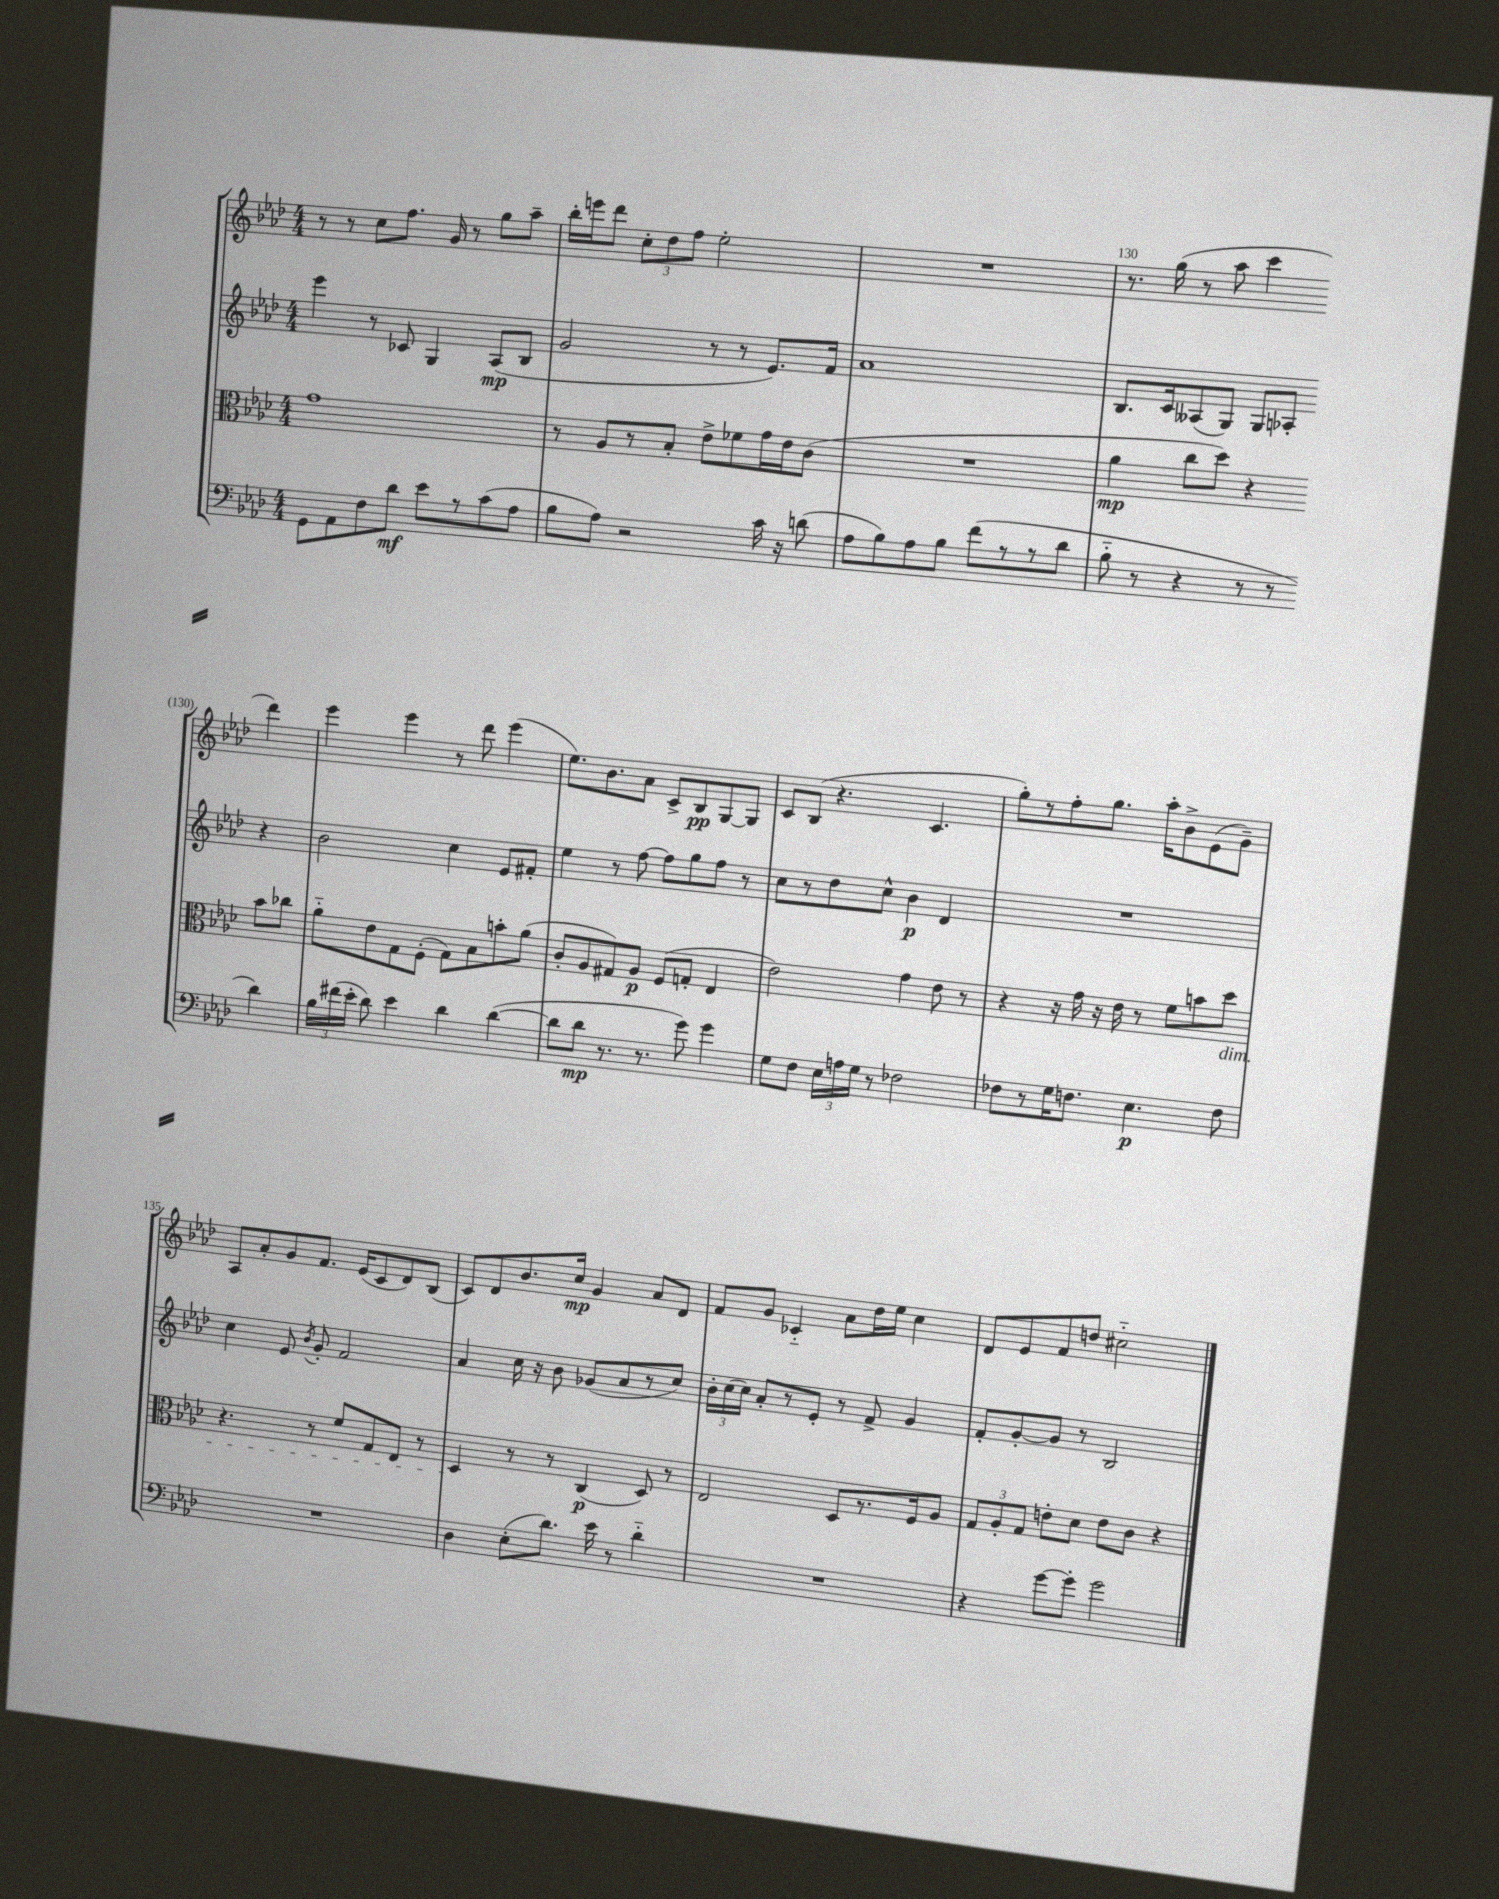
<<
\new StaffGroup <<
\new Staff = "s0" {
    \clef treble \key aes \major \numericTimeSignature \time 4/4
    \autoBeamOff r8 r8 c''8[ f''8.] g'16 r8 g''8[ aes''8]-- |
    bes''16[-. e'''16 des'''8] \tuplet 3/2 { c''8[-. des''8 f''8] } ees''2-. |
    R1 |
    r8. g''16( r8 aes''8 c'''4 des'''4) |
    ees'''4 ees'''4 r8 des'''8 ees'''4( |
    ees''8.[) bes'8. aes'8] c'8[-> bes8\pp g8~ g8] |
    c'8[ bes8]( r4. c'4. |
    g''8[-.) r8 f''8-. g''8.] aes''16[-. bes'8-> ees'8( g'8]--) |
    aes8[ aes'8-. g'8 f'8.] ees'16[( c'8 des'8) bes8]( |
    c'8[) des'8 bes'8. c''16]\mp g'4 aes'8[ des'8] |
    f'8[ g'8] ces'4-_ aes'8[ des''16 ees''16] c''4 |
    des'8[ ees'8 f'8 d''8] cis''2-_ \bar "|." |
}
\new Staff = "s1" {
    \clef treble \key aes \major \numericTimeSignature \time 4/4
    \autoBeamOff ees'''4 r8 ces'8 g4 aes8[\mp( bes8] |
    g'2 r8 r8 ees'8.[) f'16] |
    aes'1 |
    bes8.[ c'16 aeses8( g8]) g8[ aes8]-. r4 |
    bes'2 c''4 ees'8[ fis'8]-. |
    ees''4 r8 f''8~ f''8[ g''8 f''8] r8 |
    c''8[ r8 des''8 c''8]-^ bes'4\p des'4 |
    R1 |
    c''4 ees'8 \acciaccatura { bes'8 } g'8-. f'2 |
    aes'4 c''16 r16 bes'8 ges'8[( aes'8 r8 c''8]) |
    \tuplet 3/2 { bes'16[-. c''16( c''16]) } aes'8[-. r8 ees'8]-. r8 f'8-> g'4 |
    f'8[-. g'8~-. g'8] r8 bes2 \bar "|." |
}
\new Staff = "s2" {
    \clef alto \key aes \major \numericTimeSignature \time 4/4
    \autoBeamOff g'1 |
    r8 aes8[ r8 bes8]-. ees'8[-> fes'8 g'16 ees'16 c'8]( |
    R1 |
    aes'4\mp c''8[ des''8]) r4 bes'8[ ces''8] |
    aes'8[-_ ees'8 g8 f8]-.( g8[) bes8 b'8-. aes'8]( |
    c'8[-. aes8 gis8) aes8]\p f8[( g8]-. ees4 |
    ees'2) g'4 ees'8 r8 |
    r4 r16 g'16 r16 ees'16 r8 f'8[ b'8 des''8]\dim |
    r4. r8 f'8[ g8 ees8] r8 |
    des4\! r8 r8 c4\p( des8) r8 |
    ees2 des8[ r8. f16 aes8] |
    \tuplet 3/2 { g8[ aes8-. g8] } e'8[-. des'8] e'8[ c'8] r4 \bar "|." |
}
\new Staff = "s3" {
    \clef bass \key aes \major \numericTimeSignature \time 4/4
    \autoBeamOff g,8[ aes,8 f8 des'8]\mf ees'8[ r8 c'8( aes8] |
    bes8[ aes8]) r2 c'16 r16 d'8( |
    aes8[ bes8) aes8 bes8] f'8[( r8 r8 des'8] |
    bes8-_ r8 r4 r8 r8 des'4) |
    \tuplet 3/2 { bes16[ fis'16( ees'16]-. } des'8) ees'4 des'4 des'4~( |
    des'8[ des'8]\mp r8. r8. g'8) g'4 |
    g8[ f8] \tuplet 3/2 { ees16[ a16 g16] } r8 fes2 |
    fes8[ r8 g16 f8.] ees4.\p f8 |
    R1 |
    des4 ees8[-.( des'8.]) ees'16 r8 des'4-_ |
    R1 |
    r4 g'8[~ g'8]-. g'2 \bar "|." |
}
>>
>>
\layout { \context { \Score currentBarNumber = #127 \override BarNumber.break-visibility = ##(#f #t #t) barNumberVisibility = #(every-nth-bar-number-visible 5) } }
